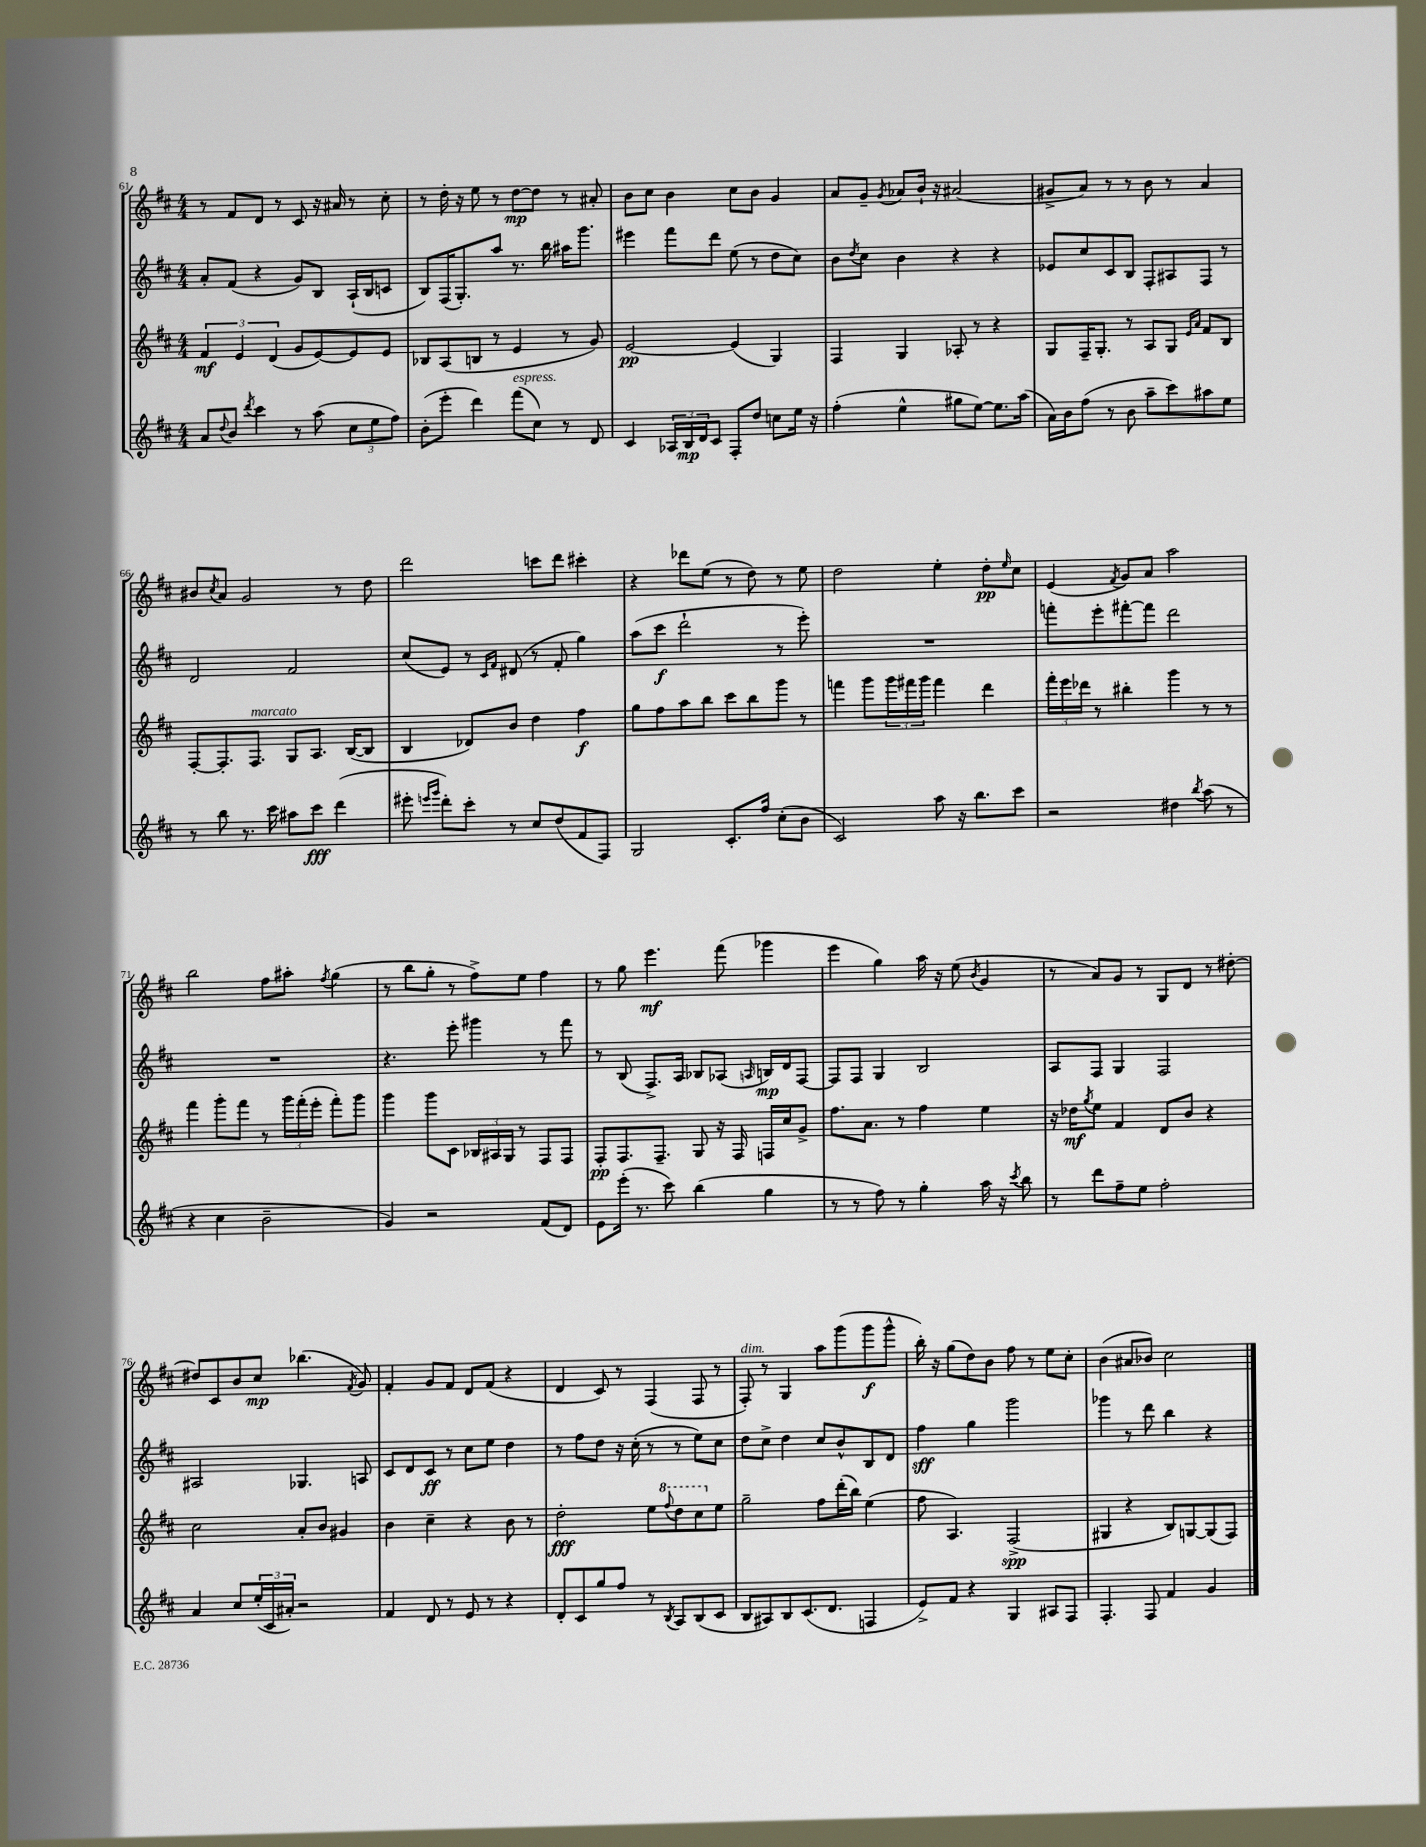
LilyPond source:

<<
\new StaffGroup <<
\new Staff = "s0" {
    \clef treble \key d \major \numericTimeSignature \time 4/4
    r8 fis'8 d'8 r8 cis'8 r16 ais'16 r8 cis''8-. |
    r8 d''16-. r16 e''8 r8 d''8~\mp d''8 r8 ais'8-. |
    b'8 cis''8 b'4 cis''8 b'8 g'4 |
    a'8 g'8-- \acciaccatura { g'8 } aes'8 b'16-! r16 ais'2( |
    gis'8-> a'8) r8 r8 b'8 r8 a'4 |
    bis'8 \acciaccatura { cis''8 } a'8 g'2 r8 d''8 |
    d'''2 c'''8 d'''8 cis'''4-. |
    r4 des'''8 e''8( r8 d''8) r8 e''8 |
    d''2 e''4-. d''8-.\pp \grace { e''16 } cis''8 |
    e'4( \acciaccatura { fis'8 } g'8) a'8 a''2 |
    b''2 fis''8 ais''8-. \acciaccatura { fis''8 } g''4( |
    r8 b''8 g''8-. r8 fis''8->) e''8 fis''4 |
    r8 g''8 e'''4.\mf fis'''8( ges'''4 |
    e'''4 g''4) a''16 r16 e''8( \acciaccatura { b'8 } g'4 |
    r8 a'8) g'8 r8 g8 d'8 r8 dis''8~-. |
    dis''8 cis'8 b'8 cis''8\mp bes''4.( \acciaccatura { fis'8 } g'8) |
    fis'4-. g'8 fis'8 d'8 fis'8( r4 |
    d'4 cis'8) r8 fis4( fis8 r8 |
    fis8-.^\markup { \italic "dim." }) r8 g4 a''8 g'''8( g'''8\f g'''8-^ |
    b''16-.) r16 g''8( d''8) b'8 fis''8 r8 e''8 cis''8-. |
    b'4( ais'8 bes'8) cis''2 \bar "|." |
}
\new Staff = "s1" {
    \clef treble \key d \major \numericTimeSignature \time 4/4
    a'8-. fis'8( r4 g'8) b8 a16-!( b16 c'8 |
    b8) fis16( g8.-.) a''8 r8. b''16 ais''16 g'''8. |
    eis'''4 fis'''8 d'''8 e''8( r8 d''8 cis''8) |
    b'8 \acciaccatura { d''8 } cis''8 b'4 r4 r4 |
    ees'8 cis''8 cis'8 b8 fis8-. ais8 fis8 r8 |
    d'2 fis'2 |
    cis''8( e'8) r8 \grace { cis'16 fis'16 } dis'8( r8 fis'8-. g''4) |
    a''8( cis'''8\f d'''2-! r8 e'''8-.) |
    R1 |
    f'''8-. e'''8-. fis'''8~-. fis'''8 d'''2 |
    R1 |
    r4. e'''8-. gis'''4 r8 fis'''8 |
    r8 b8( fis8.->) a16 bes8 aes8( \grace { a16 } b16\mp) d'16 fis8~ |
    fis8 fis8 g4 b2 |
    a8 fis8 g4 fis2 |
    ais2 ges4. a8 |
    cis'8 d'8 cis'8\ff r8 cis''8 e''8 d''4 |
    r8 fis''8 d''8 r16 cis''16-.( r8 r8 e''8) cis''8 |
    d''8 cis''8-> d''4 cis''8 b'8-^ b8 d'8 |
    fis''4\sff g''4 g'''2 |
    ges'''4 r8 d'''8 b''4 r4 \bar "|." |
}
\new Staff = "s2" {
    \clef treble \key d \major \numericTimeSignature \time 4/4
    \tuplet 3/2 { fis'4\mf e'4 d'4( } g'8 e'8~) e'8 e'8 |
    bes8 a8( b8 r8 e'4 r8 g'8) |
    e'2~\pp e'4( g4) |
    fis4 g4 aes8-. r8 r4 |
    g8 fis16-- g8.-. r8 a8 g8 \grace { e'16 a'16 } fis'8 b8 |
    fis8~-. fis8.-. fis8.^\markup { \italic "marcato" } g8 a8. b16~( b8 |
    b4 des'8) b'8 d''4 fis''4\f |
    g''8 fis''8 a''8 b''8 cis'''8 b''8 g'''8 r8 |
    f'''4 g'''8 \tuplet 3/2 { g'''16 fis'''16 g'''16 } fis'''4 d'''4 |
    \tuplet 3/2 { fis'''16-. e'''16 des'''16 } r8 bis''4-. g'''4 r8 r8 |
    fis'''4 g'''8-. fis'''8 r8 \tuplet 3/2 { g'''16 fis'''16-.( e'''16-. } fis'''8-.) g'''8 |
    g'''4 g'''8 cis'8 \tuplet 3/2 { bes16 ais16 g16 } r8 fis8 fis8 |
    fis8-.\pp fis8. fis8.-- g8 r16 fis16 f16 cis''16 g'8-> |
    fis''8. a'8. r8 fis''4 e''4 |
    r16 des''16\mf \acciaccatura { g''8 } e''8 fis'4 d'8 b'8 r4 |
    cis''2 a'8-. b'8 gis'4 |
    b'4 cis''4-- r4 b'8 r8 |
    d''2-.\fff e''8 \ottava #1 \appoggiatura { fis'''8 } d'''8 cis'''8 \ottava #0 e''8 |
    g''2-- fis''8 d'''16-.( b''16) e''4( |
    fis''8 a4.) fis2->\spp( |
    gis4 r4 b8) g8~ g8( fis8) \bar "|." |
}
\new Staff = "s3" {
    \clef treble \key d \major \numericTimeSignature \time 4/4
    a'8 \appoggiatura { d''8 } b'8 \acciaccatura { d'''8 } cis'''4 r8 a''8( \tuplet 3/2 { cis''8 e''8 fis''8) } |
    b'8-.( e'''8-. d'''4) fis'''8^\markup { \italic "espress." }( cis''8) r8 d'8 |
    cis'4 \tuplet 3/2 { aes16 b16\mp d'16 } cis'8 fis8-. d''8 c''8 e''16 r16 |
    fis''4-.( e''4-^ gis''8 e''8~) e''8. a''16( |
    a'16) b'16 fis''8( r8 b'8 a''8-- cis'''8) ais''8 e''8 |
    r8 b''8 r8. cis'''16 ais''8 cis'''8\fff d'''4( |
    eis'''8-. \grace { e'''16 g'''16 } d'''8-.) cis'''8-. r8 cis''8 d''8( fis'8 fis8) |
    g2 cis'8.-. fis''16 cis''8-.( b'8 |
    cis'2) a''8 r16 b''8. cis'''8 |
    r2 dis''4 \acciaccatura { b''8 } a''8( r8 |
    r4 cis''4 b'2-- |
    g'4) r2 fis'8( d'8) |
    e'8 e'''16-.( r8. cis'''8) b''4( g''4 |
    r8 r8 fis''8) r8 g''4-. a''16 r16 \acciaccatura { cis'''8 } b''8 |
    r8 d'''8 fis''8-- e''8 fis''2-. |
    a'4 cis''8 \tuplet 3/2 { e''16-.( cis'16 ais'16-.) } r2 |
    fis'4 d'8 r8 e'8 r8 r4 |
    d'8-. cis'8 g''8 fis''8 r8 \acciaccatura { b8 } a8 b8( cis'8 |
    b8 ais8) b8 cis'8.( d'8. f4 |
    e'8->) fis'8 r4 g4 ais8 fis8 |
    fis4.-. fis8 fis'4 g'4 \bar "|." |
}
>>
>>
\layout { \context { \Score currentBarNumber = #61 } }
